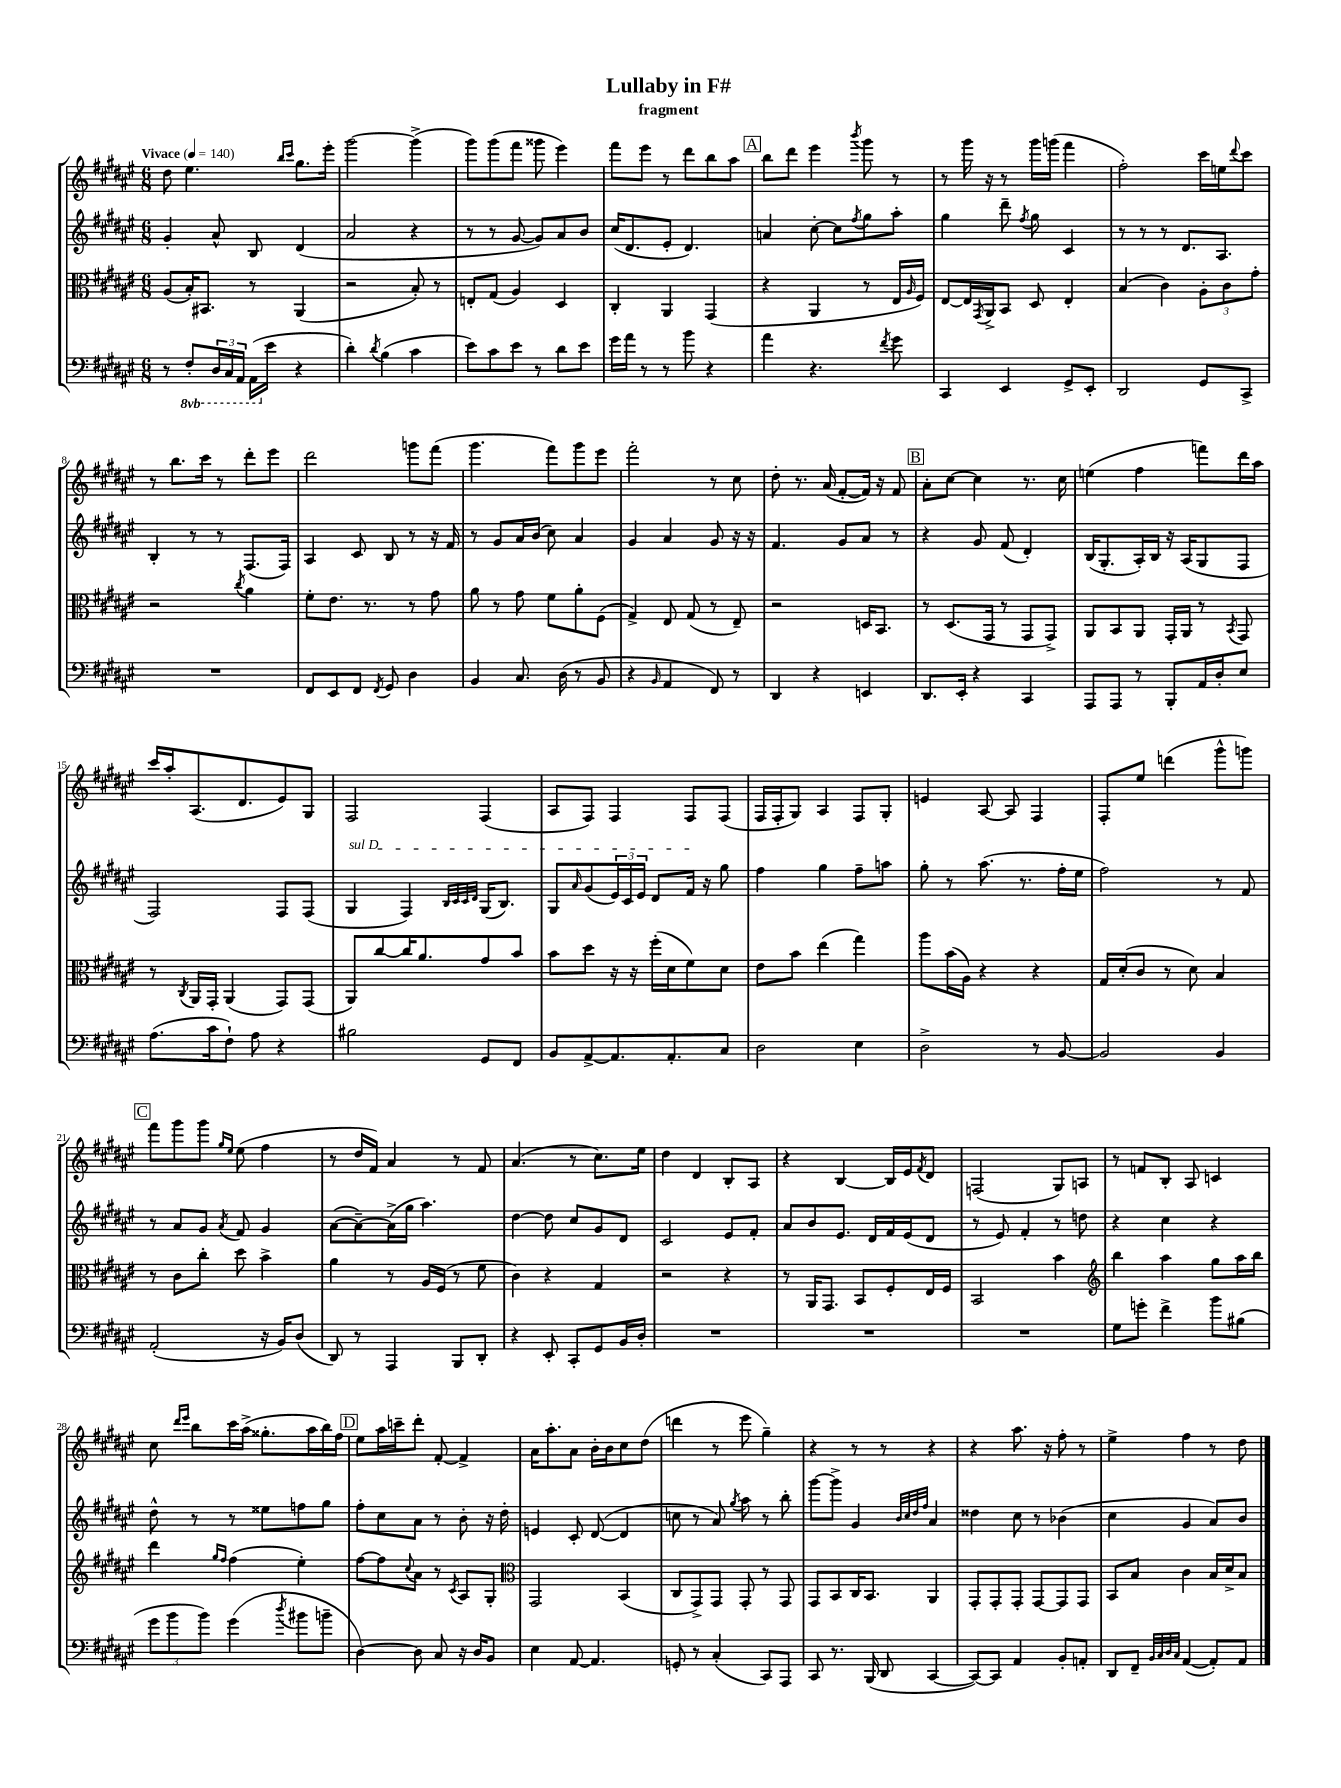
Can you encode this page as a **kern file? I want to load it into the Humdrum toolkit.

**kern	**kern	**kern	**kern
*part4	*part3	*part2	*part1
*staff4	*staff3	*staff2	*staff1
*clefF4	*clefC3	*clefG2	*clefG2
*k[f#c#g#d#a#e#]	*k[f#c#g#d#a#e#]	*k[f#c#g#d#a#e#]	*k[f#c#g#d#a#e#]
*M6/8	*M6/8	*M6/8	*M6/8
*MM140	*MM140	*MM140	*MM140
=1	=1	=1	=1
!	!	!	!LO:TX:a:B:t=Vivace
8r	(8A#/L	4g#'/	8dd#\
*8ba	*	*	*
8FF#'/L	16B'/K)	.	4.ee#\
.	8.BB#X/J	.	.
24DD#/L	.	8a#^^/	.
24CC#/	.	.	.
24AAA#/JJ	.	.	.
(16AAA#\LL	8r	8B/	.
*X8ba	*	*	*
16e#\JJ	.	.	.
.	.	.	16qqbb/LL
.	.	.	16qqccc#/JJ
4r	(4AA#/	(4d#/	8.gg#\L
.	.	.	16eee#'\Jk
=2	=2	=2	=2
4d#'\)	2r	2a#/	[2ggg#\
8qd#/	.	.	.
(4B\	.	.	.
4c#\	8B'/)	4r	(4ggg#^\]
.	8r	.	.
=3	=3	=3	=3
8e#\L)	8En'/L	8r	8ggg#\L)
8c#\	(8G#/J	8r	(8ggg#\
8e#\J	4A#/)	[8g#/	8fff#\J
8r	.	8g#/L])	8ggg##X\
8d#\L	4D#/	8a#/	4eee#\)
8e#\J	.	8b/J	.
=4	=4	=4	=4
16g#\LL	4C#'/	(16cc#/KL	8fff#\L
16a#\JJ	.	8.d#/	.
8r	.	.	8eee#\J
8r	4AA#/	8e#'/J	8r
8b\	.	4.d#/)	8ddd#\L
4r	(4GG#/	.	8bb\
.	.	.	8aa#\J
!!LO:REH:place=s1:t=A
=5	=5	=5	=5
4a#\	4r	4an/	8bb\L
.	.	.	8ddd#\J
4.r	4AA#/	[8cc#'\	4eee#\
.	.	8cc#\L]	.
.	.	8qff#/	8qbbb/
.	8r	8gg#\	8ggg#\
8qf#/	.	.	.
8g#\	16E#/LL	8aa#'\J	8r
.	16qqA#/	.	.
.	16F#/JJ)	.	.
=6	=6	=6	=6
4CC#/	[8E#/L	4gg#\	8r
.	16E#/L]	.	16ggg#\
.	8qGG#/	.	.
.	16AA#^/J	.	16r
4EE#/	8BB/J	8ddd#~\	8r
.	.	8qff#/	.
.	8D#/	8gg#\	16ggg#\LL
.	.	.	(16gggn\JJ
8GG#^/L	4E#'/	4c#/	4fff#\
8EE#'/J	.	.	.
=7	=7	=7	=7
2DD#/	(4B/	8r	2ff#'\)
.	.	8r	.
.	4c#\)	8r	.
.	.	8.d#/L	.
8GG#/L	12A#'\L	.	16ccc#\LL
.	.	8.A#/J	16een\J
.	12c#\	.	.
.	.	.	8qqddd#/
8CC#^/J	.	.	8ccc#\J
.	12g#'\J	.	.
!!LO:LB:g=z
=8	=8	=8	=8
2.r	2r	4B'/	8r
.	.	.	8.bb\L
.	.	8r	.
.	.	.	16ccc#\Jk
.	.	8r	8r
.	8qcc#/	.	.
.	4a#\	(8.F#/L	8ddd#'\L
.	.	.	8eee#\J
.	.	16F#/Jk)	.
=9	=9	=9	=9
8FF#/L	8f#'\L	4A#/	2ddd#\
8EE#/	8.e#\J	.	.
8FF#/J	.	8c#/	.
.	8.r	.	.
8qFF#/	.	.	.
8GG#/	.	8B/	.
4D#\	8r	8r	8gggn\L
.	8g#\	16r	(8fff#\J
.	.	16f#/	.
=10	=10	=10	=10
4BB/	8a#\	8r	4.ggg#\
.	8r	8g#/L	.
8.C#/	8g#\	16a#/L	.
.	.	(16b/JJ	.
.	8f#\L	8cc#\)	8fff#\L)
(16D#\	.	.	.
8r	8a#'\	4a#/	8ggg#\
8BB/	(8F#\J	.	8eee#\J
=11	=11	=11	=11
4r	4G#^/)	4g#/	2fff#'\
16qqBB/	.	.	.
4AA#/	8E#/	4a#/	.
.	(8G#/	.	.
8FF#/)	8r	8g#/	8r
8r	8E#~/)	16r	8cc#\
.	.	16r	.
=12	=12	=12	=12
4DD#/	2r	4.f#/	8dd#'\
.	.	.	8.r
4r	.	.	.
.	.	.	(16a#/
.	.	8g#/L	[8f#'/L
4EEn/	16Dn/KL	8a#/J	16f#/Jk])
.	8.BB/J	.	16r
.	.	8r	8f#/
!!LO:REH:place=s1:t=B
=13	=13	=13	=13
8.DD#/L	8r	4r	8a#'\L
.	(8.D#/L	.	[8cc#\J
16EE#'/Jk	.	.	.
4r	.	8g#/	4cc#\]
.	16GG#/Jk	.	.
.	8r	(8f#/	.
4CC#/	8GG#/L	4d#'/)	8.r
.	8GG#^/J)	.	.
.	.	.	16cc#\
=14	=14	=14	=14
8AAA#/L	8AA#/L	(16B/KL	(4een\
.	.	8.G#'/	.
8AAA#/J	8BB/	.	.
8r	8AA#/J	16A#'/L)	4ff#\
.	.	16B/JJ	.
8BBB'/L	16GG#'/LL	16r	.
.	16AA#/JJ	(16A#/KL	.
16AA#/L	8r	8G#/	8fffn\L)
16D#'/J	.	.	.
.	8qBB/	.	.
8E#/J	8GG#/	8F#/J	16ddd#\L
.	.	.	16aa#\JJ
!!LO:LB:g=z
=15	=15	=15	=15
(8.A#\L	8r	2F#/)	16ccc#/LL
.	.	.	16aa#'/J
.	8qC#/	.	.
.	16AA#/LL	.	(8.A#/
16c#\k	16GG#'/JJ	.	.
8F#`\J)	(4AA#/	.	.
.	.	.	8.d#/
8A#\	.	.	.
4r	8GG#/L)	8F#/L	8e#/)
.	(8GG#/J	(8F#/J	8G#/J
=16	=16	=16	=16
!	!	!LO:TX:a:i:t=sul D	!
2B#X\	8AA#/L)	4G#/	2F#/
.	[8cc#/	.	.
.	16cc#/K]	4F#/)	.
.	8.a#/	.	.
.	.	32qqB/LLL	.
.	.	32qqc#/	.
.	.	32qqc#/	.
.	.	32qqd#/JJJ	.
8GG#/L	8g#/	(16G#/KL	(4F#/
.	.	8.B/J)	.
8FF#/J	8b/J	.	.
=17	=17	=17	=17
8BB/L	8b\L	8G#/L	8A#/L
.	.	16qqa#/	.
[8AA#^/	8dd#\J	(8g#/	8F#/J)
8.AA#/]	16r	24e#/L)	4F#/
.	.	24c#/	.
.	16r	.	.
.	.	24e#/JJ	.
.	(16ff#'\LL	8d#/L	.
8.AA#'/	16d#\J	.	.
.	8f#\)	16f#/Jk	8F#/L
.	.	16r	.
8C#/J	8d#\J	8gg#\	(8F#/J
=18	=18	=18	=18
2D#\	8e#\L	4ff#\	16F#/LL
.	.	.	16F#'/J
.	8b\J	.	8G#/J)
.	(4ee#\	4gg#\	4A#/
4E#\	4gg#\)	8ff#~\L	8F#/L
.	.	8aan\J	8G#'/J
=19	=19	=19	=19
2D#^\	8aa#\L	8gg#'\	4en/
.	(16b\L	8r	.
.	16A#\JJ)	.	.
.	4r	(8.aa#\	[8A#/
.	.	.	8A#/]
.	.	8.r	.
8r	4r	.	4F#/
[8BB/	.	16ff#'\LL	.
.	.	16ee#\JJ	.
=20	=20	=20	=20
2BB/]	16G#/LL	2ff#\)	8F#'/L
.	(16d#'/J	.	.
.	8c#/J	.	8ee#/J
.	8r	.	(4dddn\
.	8d#\)	.	.
4BB/	4B/	8r	8ggg#^^\L
.	.	8f#/	8gggn\J)
!!LO:LB:g=z
!!LO:REH:place=s1:t=C
=21	=21	=21	=21
(2AA#'/	8r	8r	8fff#\L
.	8c#\L	8a#/L	8ggg#\
.	8cc#'\J	8g#/J	8ggg#\J
.	.	.	16qqgg#/LL
.	.	8qa#/	16qqee#/JJ
.	8dd#\	8f#/	(8ee#\
16r	4b^\	4g#/	4ff#\
16BB/KL)	.	.	.
(8D#/J	.	.	.
=22	=22	=22	=22
8DD#/)	4a#\	([8a#\L	8r
8r	.	8a#~\_)	16dd#/LL
.	.	.	16f#/JJ)
4AAA#/	8r	(16a#^\L]	4a#/
.	.	16gg#\JJ	.
.	16A#/LL	4.aa#\)	.
.	(16F#/JJ	.	.
8BBB/L	8r	.	8r
8DD#'/J	8f#\	.	8f#/
=23	=23	=23	=23
4r	4c#\)	[4dd#\	(4.a#/
8EE#'/	4r	8dd#\]	.
8CC#'/L	.	8cc#/L	8r
8GG#/	4G#/	8g#/	8.cc#\L)
16BB/L	.	8d#/J	.
16D#'/JJ	.	.	16ee#\Jk
=24	=24	=24	=24
2.r	2r	2c#/	4dd#\
.	.	.	4d#/
.	4r	8e#/L	8B'/L
.	.	8f#'/J	8A#/J
=25	=25	=25	=25
2.r	8r	8a#/L	4r
.	16AA#/KL	8b/	.
.	8.GG#/J	.	.
.	.	8.e#/J	[4B/
.	8BB/L	.	.
.	.	16d#/LL	.
.	8F#'/	16f#/	16B/LL]
.	.	(16e#/J	16e#/J
.	.	.	8qf#/
.	16E#/L	8d#/J	8d#/J
.	16F#/JJ	.	.
=26	=26	=26	=26
2.r	2BB/	8r	(2Fn/
.	.	8e#/)	.
.	.	4f#'/	.
.	4b\	8r	8G#/L)
.	.	8ddn\	8An/J
=27	=27	=27	=27
*	*clefG2	*	*
8G#\L	4bb\	4r	8r
8gn'\J	.	.	8fn/L
4f#^\	4aa#\	4cc#\	8B'/J
.	.	.	8A#/
8b\L	8gg#\L	4r	4cn/
(8B#X\J	16aa#\L	.	.
.	16bb\JJ	.	.
!!LO:LB:g=z
=28	=28	=28	=28
12g#\L	4ddd#\	8dd#^^\	8cc#\
12b\	.	.	.
.	.	.	16qqddd#/LL
.	.	.	16qqeee#/JJ
.	.	8r	8bb\L
12b\J)	.	.	.
.	16qqgg#/LL	.	.
.	16qqff#/JJ	.	.
(4g#\	(4ff#\	8r	16ccc#\L
.	.	.	(16aa#^\JJ
.	.	8ee##X\L	8.gg##X'\L
8qdd#/	.	.	.
8b#X\L	4ee#'\)	8ffn\	.
.	.	.	16aa#\L
8bn~\J	.	8gg#\J	16bb\)
.	.	.	16ff#\JJ
!!LO:REH:place=s1:t=D
=29	=29	=29	=29
[4D#\)	[8ff#\L	8ff#'\L	8ee#\L
.	8ff#\]	8cc#\	16aa#\L
.	.	.	16cccn~\J
.	8qqcc#/	.	.
8D#\]	8a#\J	8a#\J	8ddd#'\J
8C#/	8r	8r	[8f#'/
.	8qc#/	.	.
16r	8A#/L	8b'\	4f#^/]
16D#/KL	.	.	.
8BB/J	8G#'/J	16r	.
.	.	16dd#'\	.
=30	=30	=30	=30
*	*clefC3	*	*
4E#\	2GG#/	4en/	16a#\KL
.	.	.	8.aa#'\
[8AA#/	.	8c#'/	8a#\J
4.AA#/]	.	([8d#/	16b'\LL
.	.	.	16b\J
.	(4BB/	4d#/]	8cc#\
.	.	.	(8dd#\J
=31	=31	=31	=31
8GGn'/	8C#/L	8ccn\	4dddn\
8r	8GG#^/)	8r	.
(4C#'/	8GG#/J	8a#/)	8r
.	.	8qgg#/	.
.	8GG#'/	8aa#\	8eee#\
8CC#/L)	8r	8r	4gg#~\)
8AAA#/J	8GG#/	8bb'\	.
=32	=32	=32	=32
8CC#/	8GG#/L	[8ggg#\L	4r
8.r	8BB/	8ggg#^\J]	.
.	16C#/K	4g#/	8r
(16BBB/	8.BB/J	.	.
8DD#/	.	.	8r
.	.	32qqb/LLL	.
.	.	32qqcc#/	.
.	.	32qqdd#/	.
.	.	32qqff#/JJJ	.
[4CC#/	4AA#/	4a#/	4r
=33	=33	=33	=33
8CC#/L_)	8GG#'/L	4dd##X\	4r
8CC#/J]	8GG#'/	.	.
4AA#/	8GG#'/J	8cc#\	8.aa#\
.	[8GG#/L	8r	.
.	.	.	16r
8BB'/L	8GG#/]	(4b-X\	8ff#'\
8AAn'/J	8GG#/J	.	8r
=34	=34	=34	=34
8DD#/L	8BB/L	4cc#\	4ee#^\
8FF#~/J	8B/J	.	.
32qqBB/LLL	.	.	.
32qqC#/	.	.	.
32qqD#/	.	.	.
32qqC#/JJJ	.	.	.
([4AA#/	4c#\	4g#/	4ff#\
8AA#'/L])	16B/LL	8a#/L)	8r
.	16d#^/J	.	.
8AA#/J	8B/J	8b/J	8dd#\
==	==	==	==
*-	*-	*-	*-
